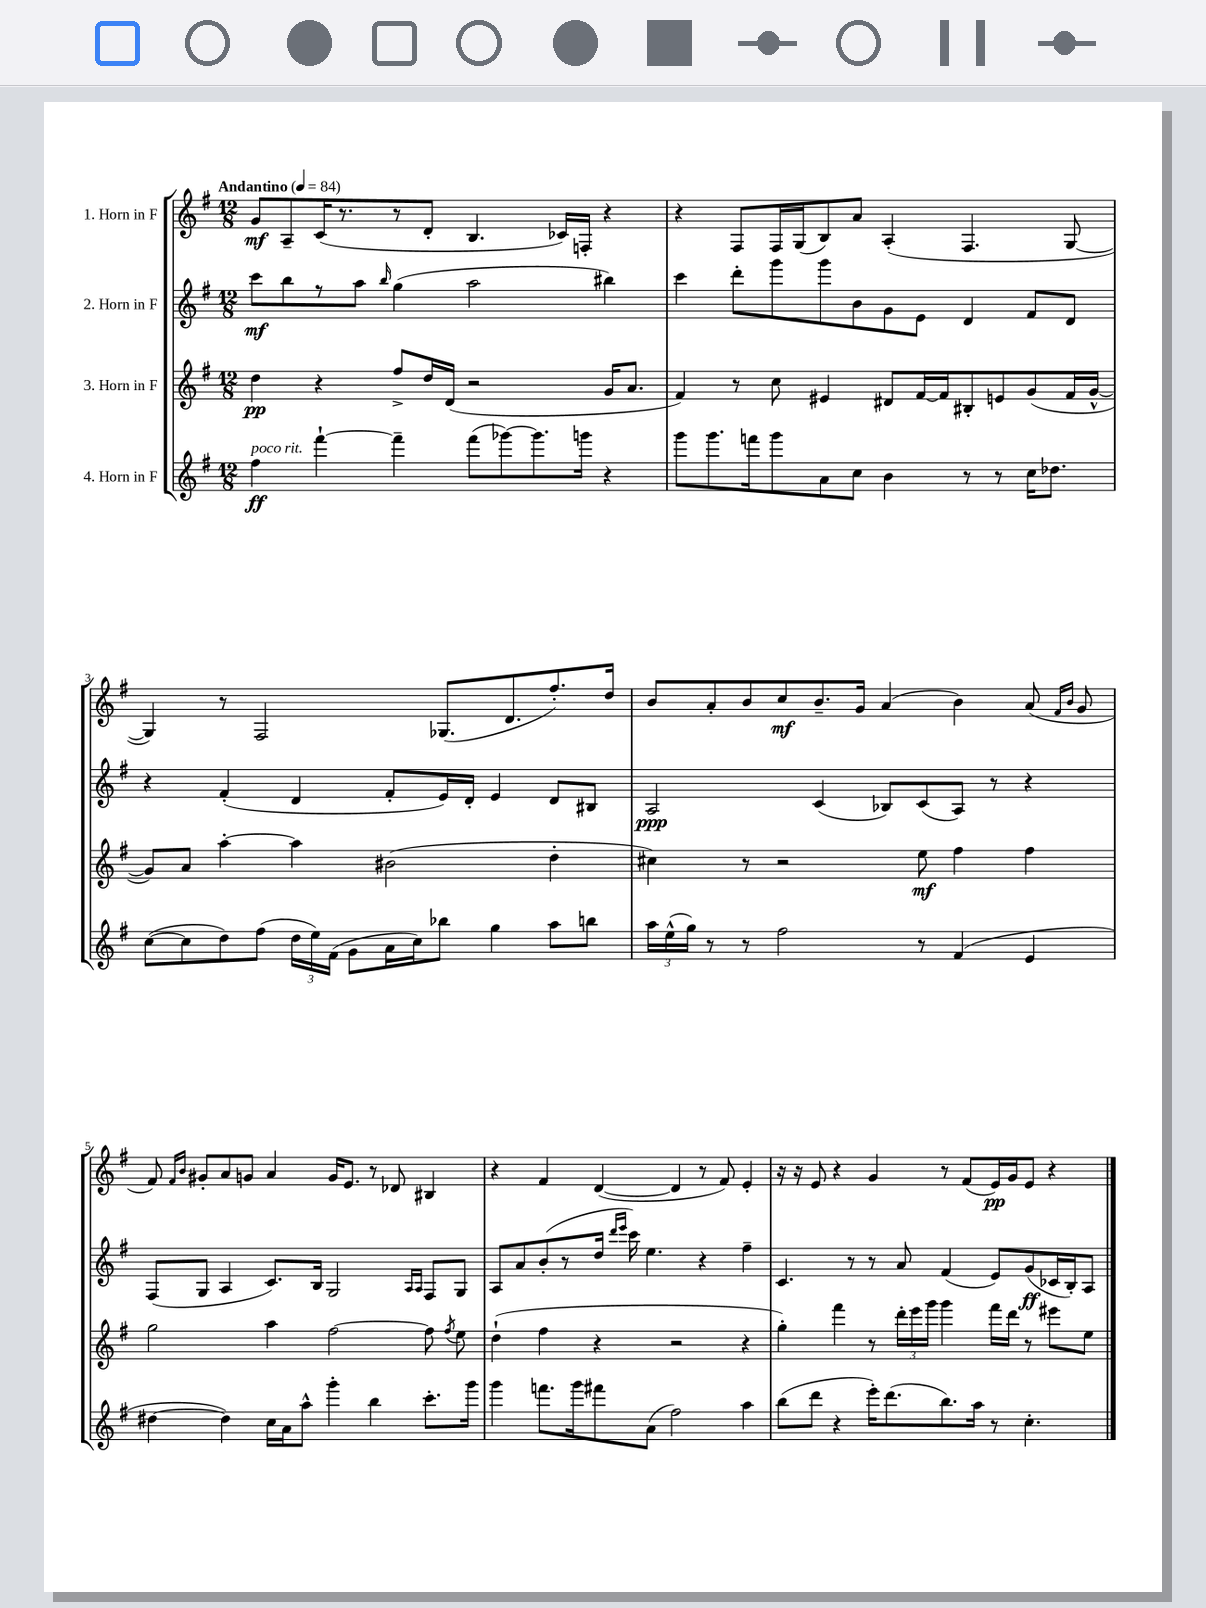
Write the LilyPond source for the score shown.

<<
\new StaffGroup <<
\new Staff = "s0" \with { instrumentName = "1. Horn in F" } {
    \clef treble \key g \major \numericTimeSignature \time 12/8 \tempo "Andantino" 4 = 84
    \autoBeamOff g'8[\mf a8-- c'16( r8. r8 d'8]-. b4. ces'16[) f16]-. r4 |
    r4 fis8[ fis16 g16( b8) a'8] a4-.( fis4. g8~ |
    g4) r8 fis2 ges8.[( d'8. fis''8.-.) d''16] |
    b'8[ a'8-. b'8 c''8\mf b'8.-- g'16] a'4( b'4) a'8( \grace { fis'16[ b'16] } g'8 |
    fis'8) \grace { fis'16[ b'16] } gis'8[-. a'8 g'8] a'4 g'16[ e'8.] r8 des'8 bis4 |
    r4 fis'4 d'4~( d'4 r8 fis'8) e'4-. |
    r16 r16 e'8 r4 g'4 r8 fis'8[( e'16\pp) g'16 e'8] r4 \bar "|." |
}
\new Staff = "s1" \with { instrumentName = "2. Horn in F" } {
    \clef treble \key g \major \numericTimeSignature \time 12/8
    \autoBeamOff c'''8[\mf b''8 r8 a''8] \grace { b''16 } g''4( a''2 bis''4) |
    c'''4 d'''8[-. g'''8 g'''8 b'8 g'8 e'8] d'4 fis'8[ d'8] |
    r4 fis'4-.( d'4 fis'8[-. e'16) d'16]-. e'4 d'8[ bis8] |
    a2\ppp c'4( bes8[) c'8( a8]) r8 r4 |
    fis8[( g8] a4 c'8.[) b16] g2 \grace { a16[ a16] } fis8[ g8] |
    a8[ a'8 b'8-.( r8 d''16] \grace { d'''16[ e'''16] } c'''16) e''4. r4 fis''4-- |
    c'4. r8 r8 a'8 fis'4( e'8[) g'8\ff( ces'16 b16-.) a8] \bar "|." |
}
\new Staff = "s2" \with { instrumentName = "3. Horn in F" } {
    \clef treble \key g \major \numericTimeSignature \time 12/8
    \autoBeamOff d''4\pp r4 fis''8[-> d''16 d'16]( r2 g'16[ a'8.] |
    fis'4) r8 c''8 eis'4 dis'8[ fis'16~ fis'16 bis8-. e'8 g'8( fis'16 g'16]~-^ |
    g'8[) a'8] a''4~-. a''4 bis'2( d''4-. |
    cis''4) r8 r2 e''8\mf fis''4 fis''4 |
    g''2 a''4 fis''2~ fis''8 \acciaccatura { fis''8 } e''8 |
    d''4-!( fis''4 r4 r2 r4 |
    g''4-.) fis'''4 r8 \tuplet 3/2 { d'''16[-. e'''16 g'''16] } g'''4 fis'''16[ d'''16] r8 eis'''8[ e''8] \bar "|." |
}
\new Staff = "s3" \with { instrumentName = "4. Horn in F" } {
    \clef treble \key g \major \numericTimeSignature \time 12/8
    \autoBeamOff fis''4\ff^\markup { \italic "poco rit." } fis'''4~-! fis'''4-- fis'''8[( ges'''8~) ges'''8. g'''16] r4 |
    g'''8[ g'''8. f'''16 g'''8 a'8 c''8] b'4 r8 r8 c''16[ des''8.] |
    c''8[~( c''8 d''8) fis''8]( \tuplet 3/2 { d''16[ e''16) fis'16]( } g'8[ a'16 c''16) bes''8] g''4 a''8[ b''8] |
    \tuplet 3/2 { a''16[ e''16-^( g''16]) } r8 r8 fis''2 r8 fis'4( e'4 |
    dis''4~ dis''4) c''16[ a'16 a''8]-^ g'''4-. b''4 c'''8.[-. g'''16] |
    g'''4 f'''8.[ g'''16 fis'''8 a'8]( fis''2) a''4 |
    b''8[( d'''8] r4 e'''16[-.) d'''8.( b''8.) a''16] r8 c''4.-. \bar "|." |
}
>>
>>
